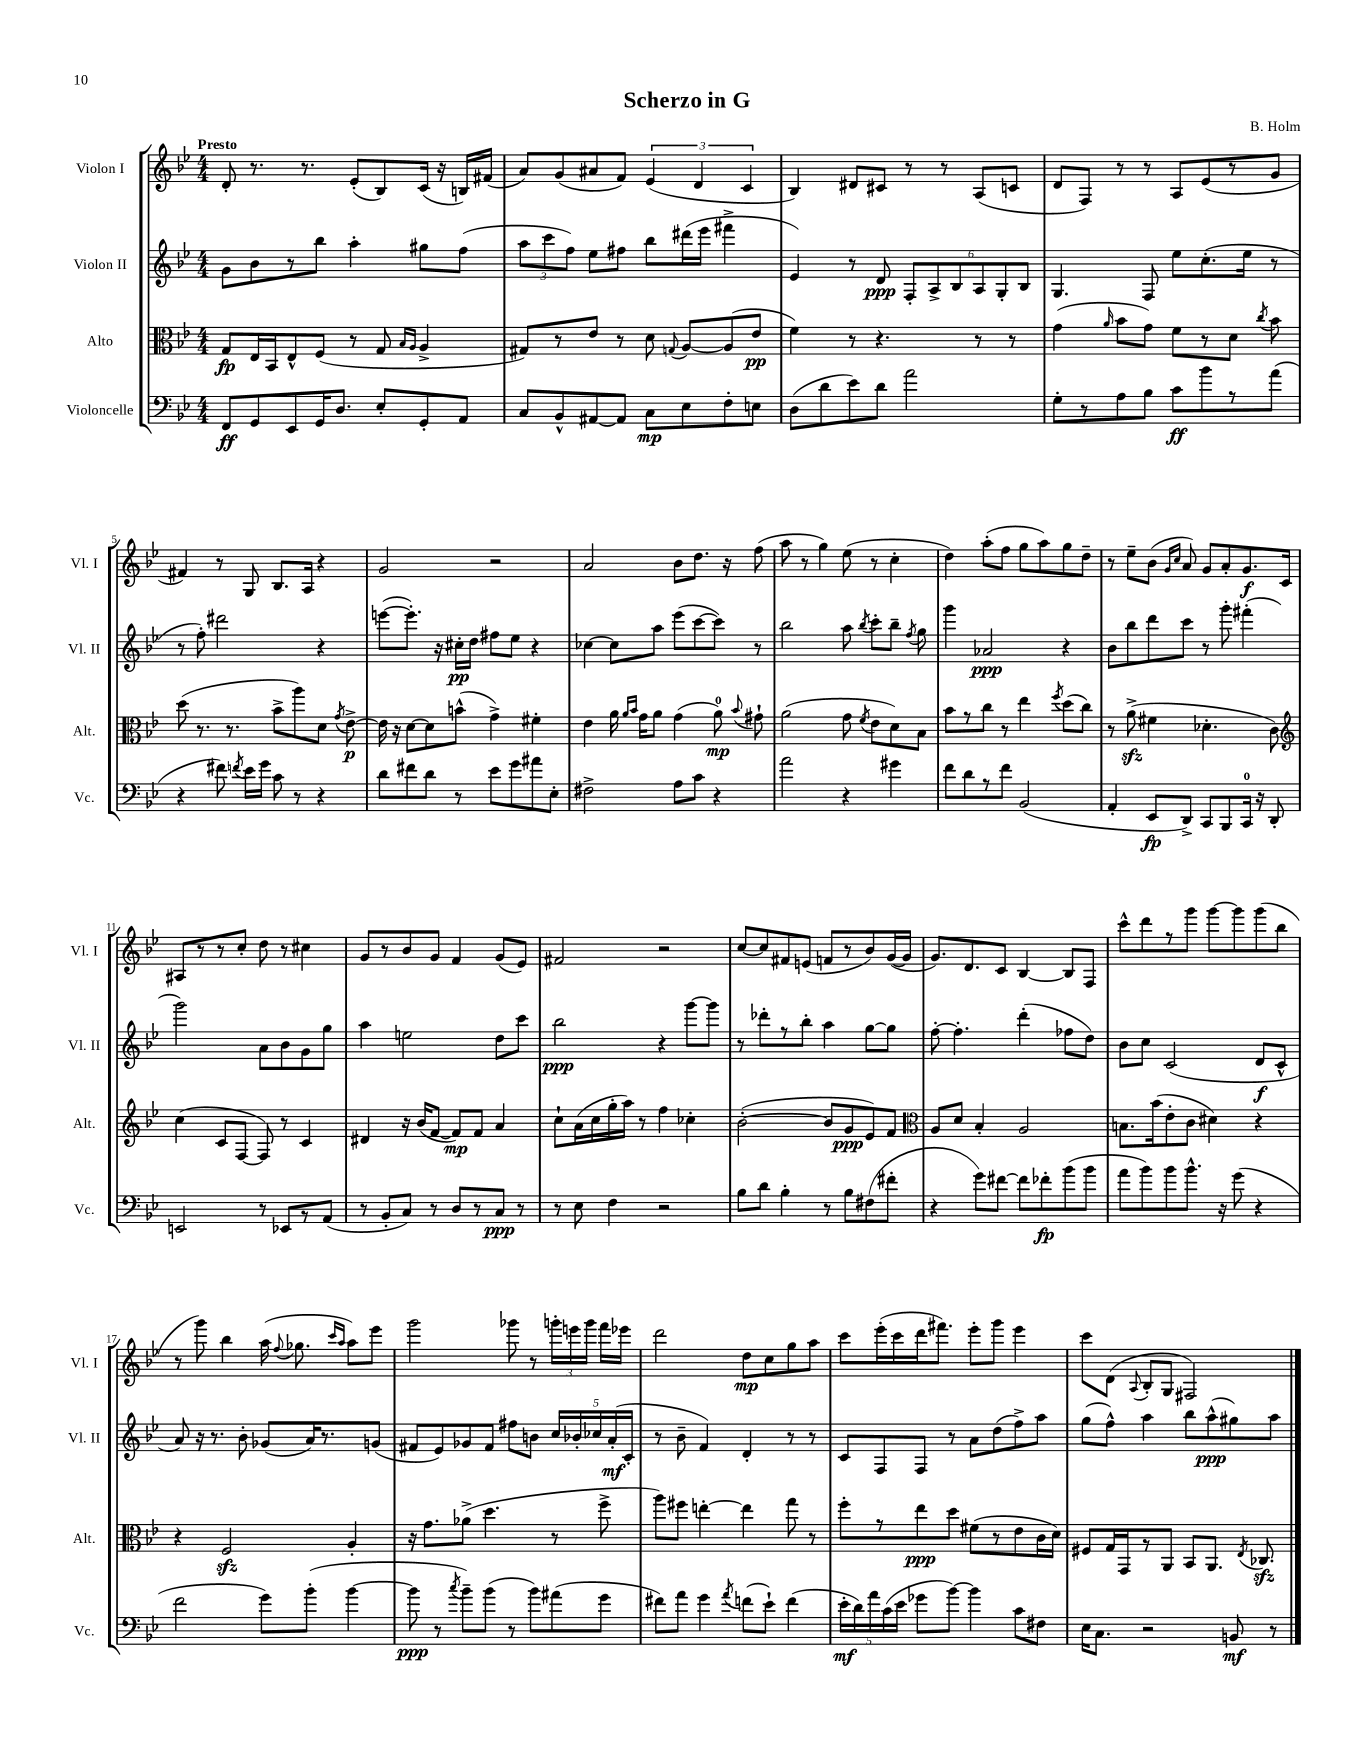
\header { title = "Scherzo in G" composer = "B. Holm" }
<<
\new StaffGroup <<
\new Staff = "s0" \with { instrumentName = "Violon I" shortInstrumentName = "Vl. I" } {
    \clef treble \key bes \major \numericTimeSignature \time 4/4 \tempo "Presto"
    \autoBeamOff d'8-. r8. r8. ees'8[-.( bes8) c'16]( r16 b16[) fis'16]( |
    a'8[) g'8( ais'8 f'8]) \tuplet 3/2 { ees'4( d'4 c'4 } |
    bes4) dis'8[ cis'8] r8 r8 a8[( c'8] |
    d'8[ f8]) r8 r8 a8[ ees'8( r8 g'8] |
    fis'4) r8 g8 bes8.[ a16] r4 |
    g'2 r2 |
    a'2 bes'8[ d''8.] r16 f''8( |
    a''8 r8 g''4) ees''8( r8 c''4-. |
    d''4) a''8[-.( f''8] g''8[ a''8) g''8 d''8]-- |
    r8 ees''8[-- bes'8]( \grace { g'16[ c''16] } a'8) g'8[ a'8-. g'8.\f c'16] |
    ais8[ r8 r8 c''8]-. d''8 r8 cis''4 |
    g'8[ r8 bes'8 g'8] f'4 g'8[( ees'8]) |
    fis'2 r2 |
    c''8[~ c''8 fis'8 e'8]( f'8[ r8 bes'8) g'16~( g'16] |
    g'8.[) d'8. c'8] bes4~ bes8[ f8] |
    c'''8[-^ d'''8 r8 g'''8] g'''8[~ g'''8 g'''8( bes''8] |
    r8 g'''8) bes''4 a''16( \appoggiatura { f''8 } ges''8. \grace { c'''16[ a''16] } a''8[) ees'''8] |
    g'''2 ges'''8 r8 \tuplet 3/2 { g'''16[-. e'''16 g'''16] } f'''16[ ees'''16] |
    d'''2 d''8[\mp c''8 g''8 a''8] |
    c'''8[ ees'''16-.( c'''16 d'''16 fis'''8.]) ees'''8[-. g'''8] ees'''4 |
    c'''8[ d'8]( \appoggiatura { a8 } bes8[-. g8] fis2) \bar "|." |
}
\new Staff = "s1" \with { instrumentName = "Violon II" shortInstrumentName = "Vl. II" } {
    \clef treble \key bes \major \numericTimeSignature \time 4/4
    \autoBeamOff g'8[ bes'8 r8 bes''8] a''4-. gis''8[ f''8]( |
    \tuplet 3/2 { a''8[ c'''8 f''8]) } ees''8[ fis''8] bes''8[ dis'''16( ees'''16] fis'''4-> |
    ees'4) r8 d'8\ppp \tuplet 6/4 { f8[-. a8-> bes8 a8 g8-. bes8] } |
    g4. f8 ees''8[ c''8.-.( ees''16] r8 |
    r8 f''8-.) dis'''2 r4 |
    e'''8[~( e'''8.]-.) r16 cis''16[-.\pp d''16] fis''8[ ees''8] r4 |
    ces''4~ ces''8[ a''8] ees'''8[( c'''8~ c'''8]) r8 |
    bes''2 a''8 \acciaccatura { bes''8 } c'''8[-. bes''8]-- \acciaccatura { f''8 } g''8 |
    g'''4 aes'2\ppp r4 |
    bes'8[ bes''8 d'''8 c'''8] r8 g'''8-. fis'''4-.( |
    g'''2) a'8[ bes'8 g'8 g''8] |
    a''4 e''2 d''8[ c'''8] |
    bes''2\ppp r4 g'''8[~ g'''8] |
    r8 des'''8[-. r8 bes''8]-. a''4 g''8[~ g''8] |
    f''8~-. f''4.-. d'''4-.( fes''8[ d''8]) |
    bes'8[ c''8] c'2( d'8[\f c'8]-^ |
    a'8) r16 r8. bes'8-. ges'8[( a'16) r8. g'8]( |
    fis'8[ ees'8) ges'8 fis'8] fis''8[ b'8] \tuplet 5/4 { c''16[ bes'16-. ces''16 a'16-.\mf( c'16]-. } |
    r8 bes'8-- f'4) d'4-. r8 r8 |
    c'8[ f8 f8] r8 a'8[ d''8( f''8->) a''8] |
    g''8[( f''8]-^) a''4 bes''8[ a''8-^\ppp( gis''8) a''8] \bar "|." |
}
\new Staff = "s2" \with { instrumentName = "Alto" shortInstrumentName = "Alt." } {
    \clef alto \key bes \major \numericTimeSignature \time 4/4
    \autoBeamOff g8[\fp ees16 bes,16 ees8-^ f8]( r8 g8 \grace { bes16[ a16] } a4-> |
    gis8[) r8 ees'8] r8 d'8 \appoggiatura { g8 } a8[~ a8( ees'8]\pp |
    f'4) r8 r4. r8 r8 |
    g'4( \grace { a'16 } bes'8[ g'8]) f'8[ r8 d'8] \acciaccatura { c''8 } bes'8 |
    d''8( r8. r8. bes'8[-> a''8) d'8] \acciaccatura { g'8 } ees'8~->\p |
    ees'16 r16 d'8[~ d'8 b'8]-^( g'4->) fis'4-. |
    ees'4 a'16 \grace { a'16[ bes'16] } g'16[ a'8] g'4( a'8-0\mp) \appoggiatura { bes'8 } gis'8-! |
    a'2( g'8 \acciaccatura { f'8 } ees'8[ d'8) bes8] |
    bes'8[ r8 c''8] r8 ees''4 \acciaccatura { f''8 } d''8[( c''8]) |
    r8 a'8->\sfz( fis'4 des'4.-. c'8) |
    \clef treble c''4( c'8[ f8]~ f8) r8 c'4 |
    dis'4 r16 bes'16[( f'8]~ f'8[\mp) f'8] a'4 |
    c''8[-! a'16( c''16 g''16-. a''16]) r8 f''4 ces''4-. |
    bes'2~-.( bes'8[ g'8\ppp ees'8) f'8] |
    \clef alto a8[ d'8] bes4-. a2 |
    b8.[ bes'16( ees'8-. c'8] dis'4) r4 |
    r4 f2\sfz a4-. |
    r16 g'8.[ aes'8]->( d''4. r8 f''8-> |
    a''8[) fis''8] e''4~-. e''4 g''8 r8 |
    f''8[-. r8 ees''8\ppp d''8] fis'8[( r8 ees'8 c'16 d'16]) |
    fis8[ g16 g,16 r8 a,8] bes,8[ a,8.] \acciaccatura { ees8 } ces8.\sfz \bar "|." |
}
\new Staff = "s3" \with { instrumentName = "Violoncelle" shortInstrumentName = "Vc." } {
    \clef bass \key bes \major \numericTimeSignature \time 4/4
    \autoBeamOff f,8[\ff g,8 ees,8 g,16 d8.] ees8[-. g,8-. a,8] |
    c8[ bes,8-^ ais,8~ ais,8] c8[\mp ees8 f8-. e8] |
    d8[( d'8 ees'8) d'8] a'2 |
    g8[-. r8 a8 bes8] c'8[\ff bes'8 r8 a'8]( |
    r4 fis'8) \acciaccatura { f'8 } ees'16[ g'16] c'8 r8 r4 |
    d'8[ fis'8 d'8] r8 ees'8[ g'8 ais'8 ees8]-. |
    fis2-> a8[ c'8] r4 |
    a'2 r4 gis'4 |
    f'8[ d'8 r8 f'8] bes,2( |
    a,4-. ees,8[\fp d,8]->) c,8[ bes,,8 c,16]-0 r16 d,8-. |
    e,2 r8 ees,8[ r8 a,8]( |
    r8 bes,8[-. c8]) r8 d8[ r8 c8]\ppp r8 |
    r8 ees8 f4 r2 |
    bes8[ d'8] bes4-. r8 bes8[ fis8( fis'8]-. |
    r4 g'8[) fis'8]~ fis'8[ fes'8-.\fp bes'8( bes'8] |
    a'8[ bes'8) bes'8 bes'8.]-^ r16 g'8( r4 |
    f'2 g'8[) bes'8]-.( bes'4~ |
    bes'8\ppp r8 \acciaccatura { c''8 } bes'8[--) bes'8]( r8 bes'8[) ais'8( g'8] |
    fis'8[) a'8] g'4 \acciaccatura { a'8 } f'8[( ees'8]-!) f'4( |
    \tuplet 5/4 { ees'16[-.\mf d'16) a'16 c'16( ees'16] } ges'8[ bes'8]~) bes'4 c'8[ fis8] |
    ees16[ c8.] r2 b,8\mf r8 \bar "|." |
}
>>
>>
